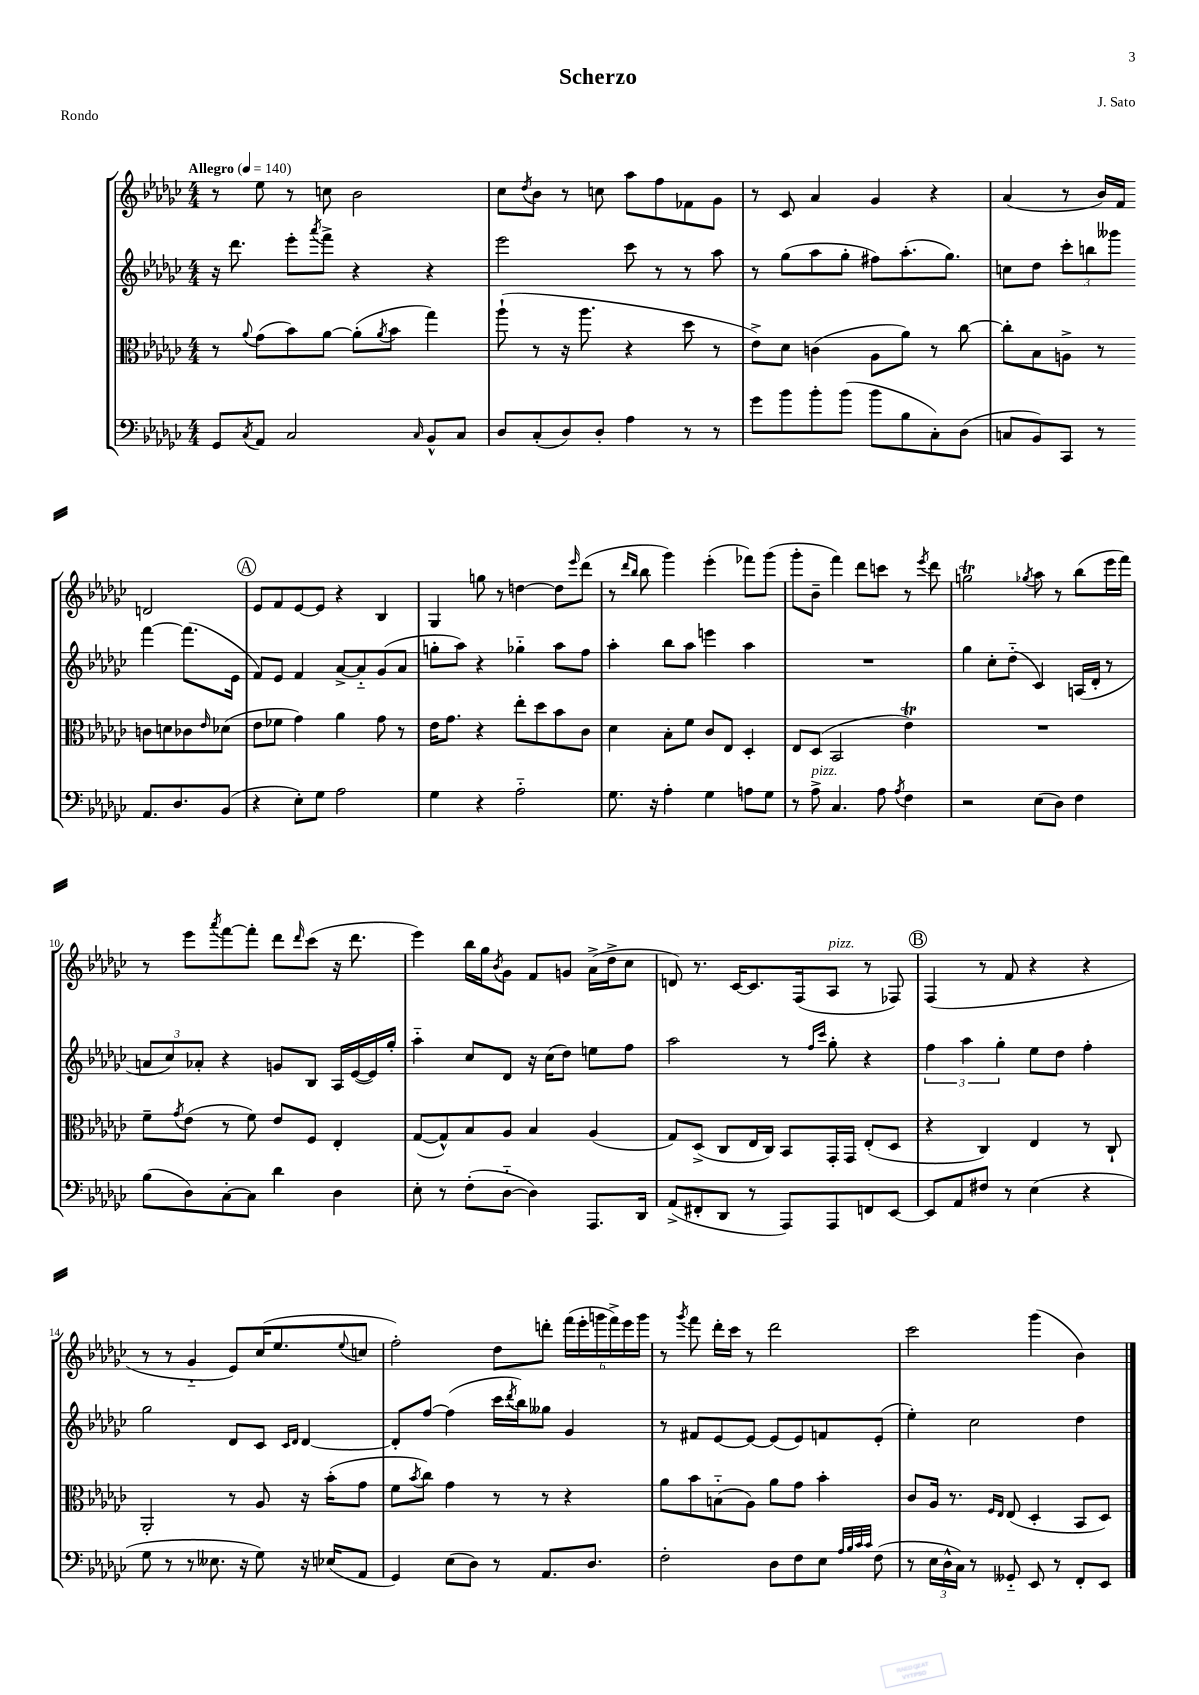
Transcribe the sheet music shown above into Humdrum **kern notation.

**kern	**kern	**kern	**kern
*staff4	*staff3	*staff2	*staff1
*clefF4	*clefC3	*clefG2	*clefG2
*k[b-e-a-d-g-c-]	*k[b-e-a-d-g-c-]	*k[b-e-a-d-g-c-]	*k[b-e-a-d-g-c-]
*M4/4	*M4/4	*M4/4	*M4/4
*MM140	*MM140	*MM140	*MM140
8GG-	8r	16r	8r
.	.	8.ddd-	.
8qC-	8qqa-	.	.
8AA-	(8g-	.	8ee-
2C-	8b-)	8eee-'	8r
.	.	8qaaa-	.
.	[8a-	8fff^	8cc
.	(8a-']	4r	2b-
.	8qa-	.	.
.	8b-	.	.
16qqC-	.	.	.
8BB-^^	4gg-)	4r	.
8C-	.	.	.
=	=	=	=
8D-	(8aa-`	2eee-	8cc-
.	.	.	8qdd-
(8C-'	8r	.	8b-
8D-)	16r	.	8r
.	8.aa-	.	.
8D-'	.	.	8cc
4A-	4r	8ccc-	8aa-
.	.	8r	8ff
8r	8dd-	8r	8f-
8r	8r	8aa-	8g-
=	=	=	=
8g-	8e-^)	8r	8r
8b-	8d-	(8gg-	8c-
8b-'	(4c	8aa-	4a-
(8b-	.	8gg-'	.
8b-	8A-	8ff#)	4g-
8B-	8a-)	(8.aa-'	.
8C-')	8r	.	4r
.	.	8.gg-)	.
(8D-	[8cc-	.	.
=	=	=	=
8C	8cc-']	8cc	(4a-
8BB-)	8B-	8dd-	.
8CC-	8A^	12ccc-'	8r
.	.	12bb	.
8r	8r	.	16b-)
.	.	12ggg--	.
.	.	.	16f
8.AA-	8c	[4fff	2d
.	8d	.	.
8.D-	.	.	.
.	8c-	(8.fff]	.
.	16qqe-	.	.
(8BB-	(8d-	.	.
.	.	16e-	.
=	=	=	=
4r	8e-	8f)	8e-
.	8f-	8e-	8f
8E-')	4g-)	4f	[8e-
8G-	.	.	8e-]
2A-	4a-	[8a-^	4r
.	.	8a-'~]	.
.	8g-	(8g-	4B-
.	8r	8a-	.
=	=	=	=
4G-	16e-	8gg'	4G-
.	8.g-	.	.
.	.	8aa-)	.
4r	4r	4r	8gg
.	.	.	8r
2A-'~	8ee-'	4gg-'~	[4dd
.	8dd-	.	.
.	8b-	8aa-	8dd]
.	.	.	16qqeee-
.	8c-	8ff	(8ddd-
=	=	=	=
8.G-	4d-	4aa-'	8r
.	.	.	16qqddd-
.	.	.	16qqbb-
.	.	.	8bb-
16r	.	.	.
4A-'	8B-'	8bb-	4ggg-)
.	8f	8aa-	.
4G-	8c-	4eee	(4eee-'
.	8E-	.	.
8A	4D-'	4aa-	8fff-)
8G-	.	.	(8ggg-
=	=	=	=
8r	8E-	1r	8ggg-'
8A-^	(8D-	.	8b-~
4.C-	2BB-	.	4fff)
.	.	.	8ddd-
8A-	.	.	8ccc
8qA-	.	.	.
4F	4e-)	.	8r
.	.	.	8qeee-
.	.	.	8ddd-
=	=	=	=
2r	1r	4gg-	2gg
.	.	8cc-'	.
.	.	(8dd-'~	.
.	.	.	8qgg-
(8E-	.	4c-)	8aa-
8D-)	.	.	8r
4F	.	(16A	(8bb-
.	.	16d-'	.
.	.	8r	16eee-
.	.	.	16fff)
=	=	=	=
(8B-	8f~	12a	8r
.	.	12cc-)	.
.	8qg-	.	.
8D-)	(8e-	.	8eee-
.	.	12a-'	.
.	.	.	8qaaa-
[8C-'	8r	4r	[8fff
8C-]	8f)	.	8fff']
4d-	8e-	8g	8ddd-
.	.	.	16qqddd-
.	8F	8B-	(8ccc-
4D-	4E-'	16A-	16r
.	.	([16e-	8.ddd-
.	.	16e-])	.
.	.	16gg-'	.
=	=	=	=
8E-'	([8G-	4aa-'~	4eee-)
8r	8G-^^])	.	.
(8F'	8B-	8cc-	16bb-
.	.	.	16gg-
.	.	.	8qb-
[8D-'~	8A-	8d-	8g-
4D-])	4B-	16r	8f
.	.	(16cc-	.
.	.	8dd-)	8g
8.AAA-	(4A-	8ee	(16a-^
.	.	.	16dd-^
.	.	8ff	8cc-
16DD-	.	.	.
=	=	=	=
(8AA-^	8G-)	2aa-	8d)
8FF#'	(8D-^	.	8.r
8DD-	8C-	.	.
.	.	.	[16c-
8r	16E-	.	8.c-]
.	16C-)	.	.
8AAA-)	8BB-	8r	.
.	.	.	(16F
.	.	16qqff	.
.	.	16qqccc-	.
8AAA-	16GG-'	8gg-'	8A-
.	16GG-	.	.
8FF	(8E-'	4r	8r
[8EE-	8D-	.	8F-)
=	=	=	=
8EE-]	4r	6ff	(4F
8AA-	.	.	.
.	.	6aa-	.
8F#	4C-)	.	8r
.	.	6gg-'	.
8r	.	.	8f
(4E-	4E-	8ee-	4r
.	.	8dd-	.
4r	8r	4ff'	4r
.	8C-`	.	.
=	=	=	=
8G-	2AA-'	2gg-	8r
8r	.	.	8r
8r	.	.	4g-'~
8.E--	.	.	.
.	8r	8d-	8e-)
16r	.	.	.
8G-)	8A-	8c-	(16cc-
.	.	.	8.ee-
.	.	16qqc-	.
.	.	16qqd-	.
16r	16r	[4d-	.
(16E-	(16b-'	.	.
.	.	.	8qqee-
8AA-	8g-	.	8cc
=	=	=	=
4GG-)	8f	8d-']	2ff')
.	8qb-	.	.
.	8cc-)	[8ff	.
(8E-	4g-	(4ff]	.
8D-)	.	.	.
8r	8r	16ccc-	8dd-
.	.	8qddd-	.
.	.	16bb-)	.
8.AA-	8r	8gg--	8ddd'
.	4r	4g-	(24fff
.	.	.	24eee-'
8.D-	.	.	.
.	.	.	24ggg
.	.	.	24fff^)
.	.	.	24eee-
.	.	.	24ggg
=	=	=	=
2F'	8a-	8r	8r
.	.	.	8qggg-
.	8b-	8f#	8fff
.	(8B'~	[8e-	16ddd-'
.	.	.	16ccc-
.	8A-)	8e-_	8r
8D-	8a-	(8e-]	2ddd-
8F	8g-	8e-)	.
8E-	4b-'	8f	.
32qqA-	.	.	.
32qqB-	.	.	.
32qqc-	.	.	.
32qqc-	.	.	.
(8F	.	(8e-'	.
=	=	=	=
8r	8c-	4ee-')	2ccc-
24E-	16A-	.	.
24D-^^	.	.	.
.	8.r	.	.
24C-)	.	.	.
8r	.	2cc-	.
.	16qqF	.	.
.	16qqE-	.	.
8GG--'~	(8E-	.	.
8EE-	4D-'	.	(4ggg-
8r	.	.	.
8FF'	8BB-	4dd-	4b-)
8EE-	8D-)	.	.
==	==	==	==
*-	*-	*-	*-
